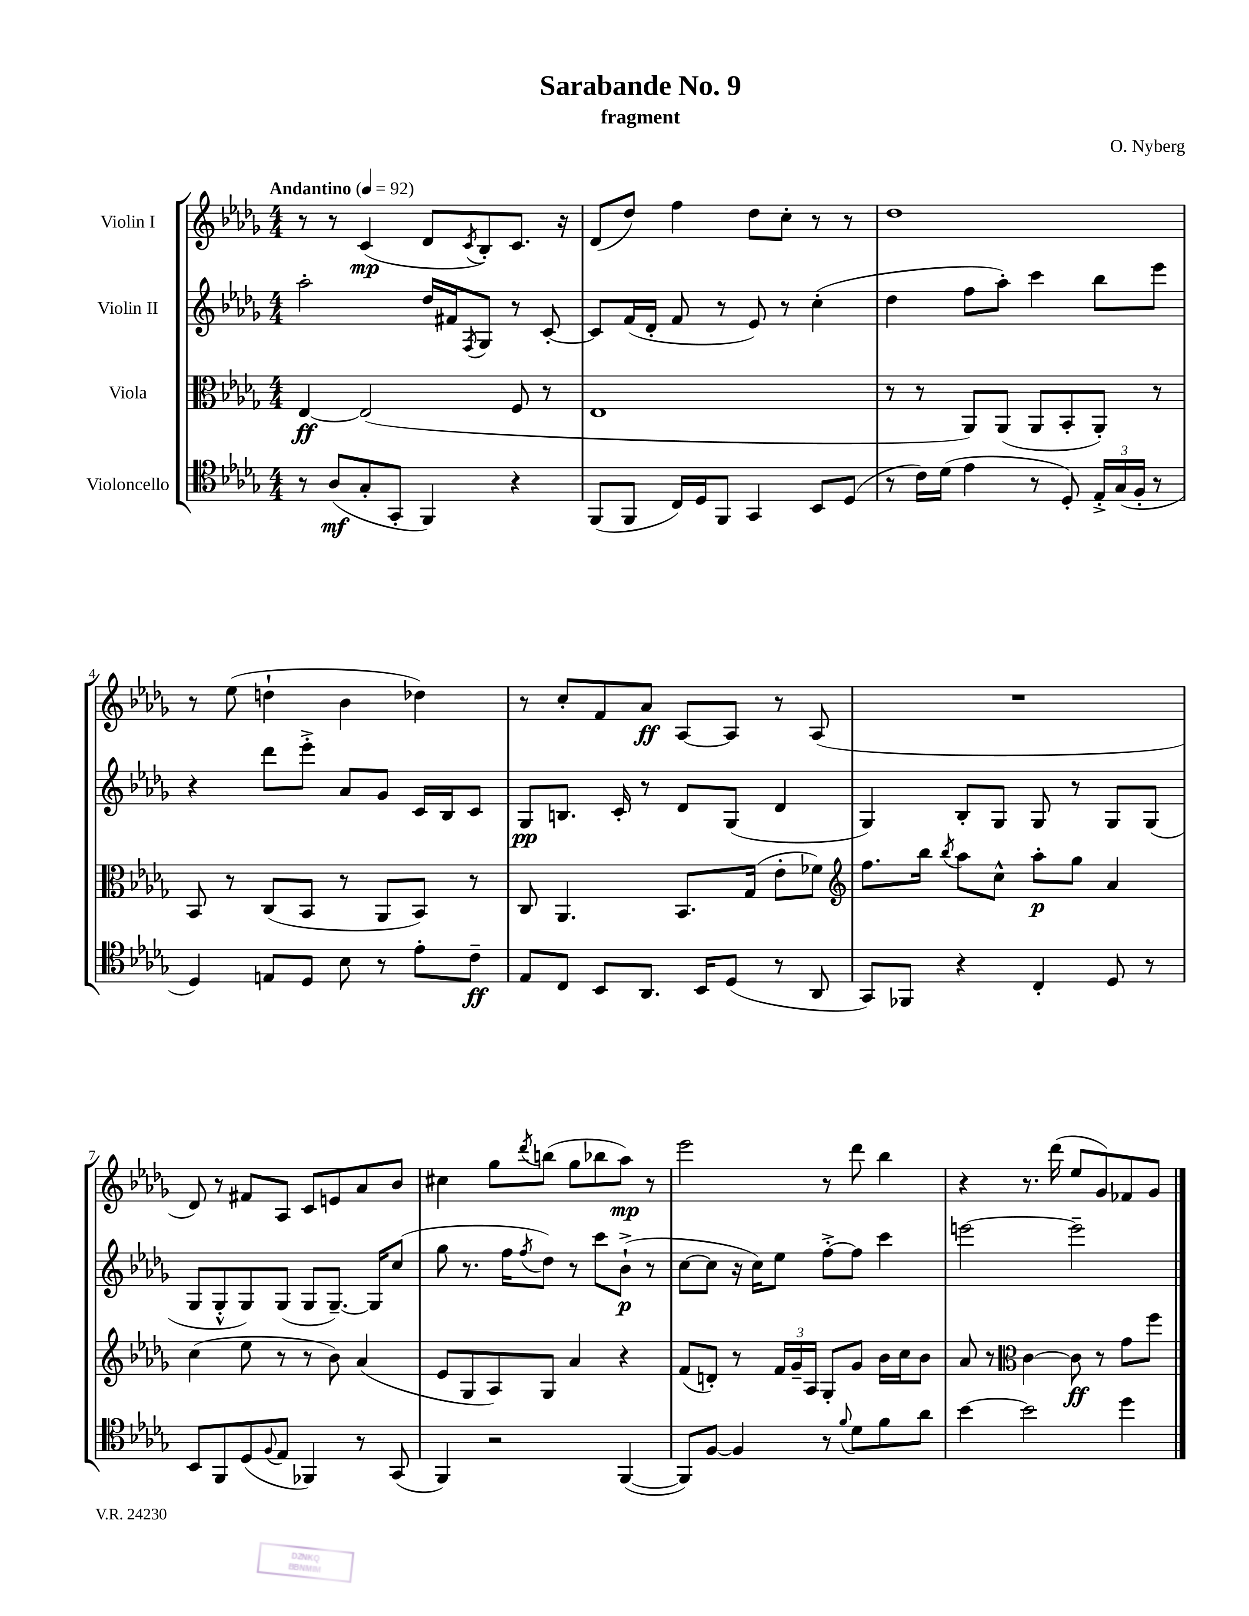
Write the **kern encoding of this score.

**kern	**kern	**kern	**kern
*staff4	*staff3	*staff2	*staff1
*clefC4	*clefC3	*clefG2	*clefG2
*k[b-e-a-d-g-]	*k[b-e-a-d-g-]	*k[b-e-a-d-g-]	*k[b-e-a-d-g-]
*M4/4	*M4/4	*M4/4	*M4/4
*MM92	*MM92	*MM92	*MM92
8r	[4E-	2aa-'	8r
(8A-	.	.	8r
8G-'	(2E-]	.	(4c
8GG-'	.	.	.
4FF)	.	16dd-	8d-
.	.	16f#	.
.	.	8qF	8qc
.	.	8G-	8B-')
4r	8F	8r	8.c
.	8r	[8c'	.
.	.	.	16r
=	=	=	=
(8FF	1E-	8c]	(8d-
8FF	.	(16f	8dd-)
.	.	16d-'	.
16C)	.	8f	4ff
16D-	.	.	.
8FF	.	8r	.
4GG-	.	8e-)	8dd-
.	.	8r	8cc'
8BB-	.	(4cc'	8r
(8D-	.	.	8r
=	=	=	=
8r	8r	4dd-	1dd-
16c)	8r	.	.
(16d-	.	.	.
4e-	8AA-)	8ff	.
.	(8AA-	8aa-')	.
8r	8AA-	4ccc	.
8D-')	8BB-'	.	.
24E-'^	8AA-')	8bb-	.
(24G-	.	.	.
24F'	.	.	.
8r	8r	8eee-	.
=	=	=	=
4D-)	8BB-	4r	8r
.	8r	.	(8ee-
8E	(8C	8ddd-	4dd`
8D-	8BB-	8eee-'^	.
8B-	8r	8a-	4b-
8r	8AA-	8g-	.
8e-'	8BB-)	16c	4dd-)
.	.	16B-	.
8c~	8r	8c	.
=	=	=	=
8E-	8C	8G-	8r
8C	4.AA-	8.B	8cc'
8BB-	.	.	8f
.	.	16c'	.
8.AA-	.	8r	8a-
.	8.BB-	8d-	[8A-
16BB-	.	.	.
(8D-	.	(8G-	8A-]
.	(16G-	.	.
8r	8e-'	4d-	8r
8AA-	8f-)	.	(8A-
=	=	=	=
*	*clefG2	*	*
8GG-)	8.ff	4G-)	1r
8FF-	.	.	.
.	16bb-	.	.
.	8qbb-	.	.
4r	8aa-	8B-'	.
.	8cc^^	8G-	.
4C'	8aa-'	8G-	.
.	8gg-	8r	.
8D-	4a-	8G-	.
8r	.	(8G-	.
=	=	=	=
8BB-	(4cc	8G-	8d-)
8FF	.	8G-'^^	8r
(8D-	8ee-	8G-)	8f#
8qqF	.	.	.
8E-	8r	(8G-	8A-
4FF-)	8r	8G-	8c
.	8b-)	[8.G-~)	8e
8r	(4a-	.	8a-
.	.	16G-]	.
(8GG-	.	(8cc	8b-
=	=	=	=
4FF)	8e-	8gg-	4cc#
.	8G-	8.r	.
2r	8A-)	.	8gg-
.	.	16ff	.
.	.	8qff	8qddd-
.	8G-	8dd-)	(8bb
.	4a-	8r	8gg-
.	.	8ccc	8bb-
([4FF	4r	(8b-`^	8aa-)
.	.	8r	8r
=	=	=	=
8FF])	(8f	[8cc	2eee-
[8F	8d')	8cc]	.
4F]	8r	16r	.
.	.	16cc)	.
.	24f	8ee-	.
.	24g-~	.	.
.	24A-	.	.
8r	8G-'	[8ff'^	8r
8qqf	.	.	.
8d-	8g-	8ff]	8ddd-
8f	16b-	4ccc	4bb-
.	16cc	.	.
8a-	8b-	.	.
=	=	=	=
[4b-	8a-	[2eee	4r
.	8r	.	.
*	*clefC3	*	*
2b-]	[4c	.	8.r
.	.	.	(16ddd-
.	8c]	2eee~]	8ee-
.	8r	.	8g-)
4dd-	8g-	.	8f-
.	8ff	.	8g-
==	==	==	==
*-	*-	*-	*-
